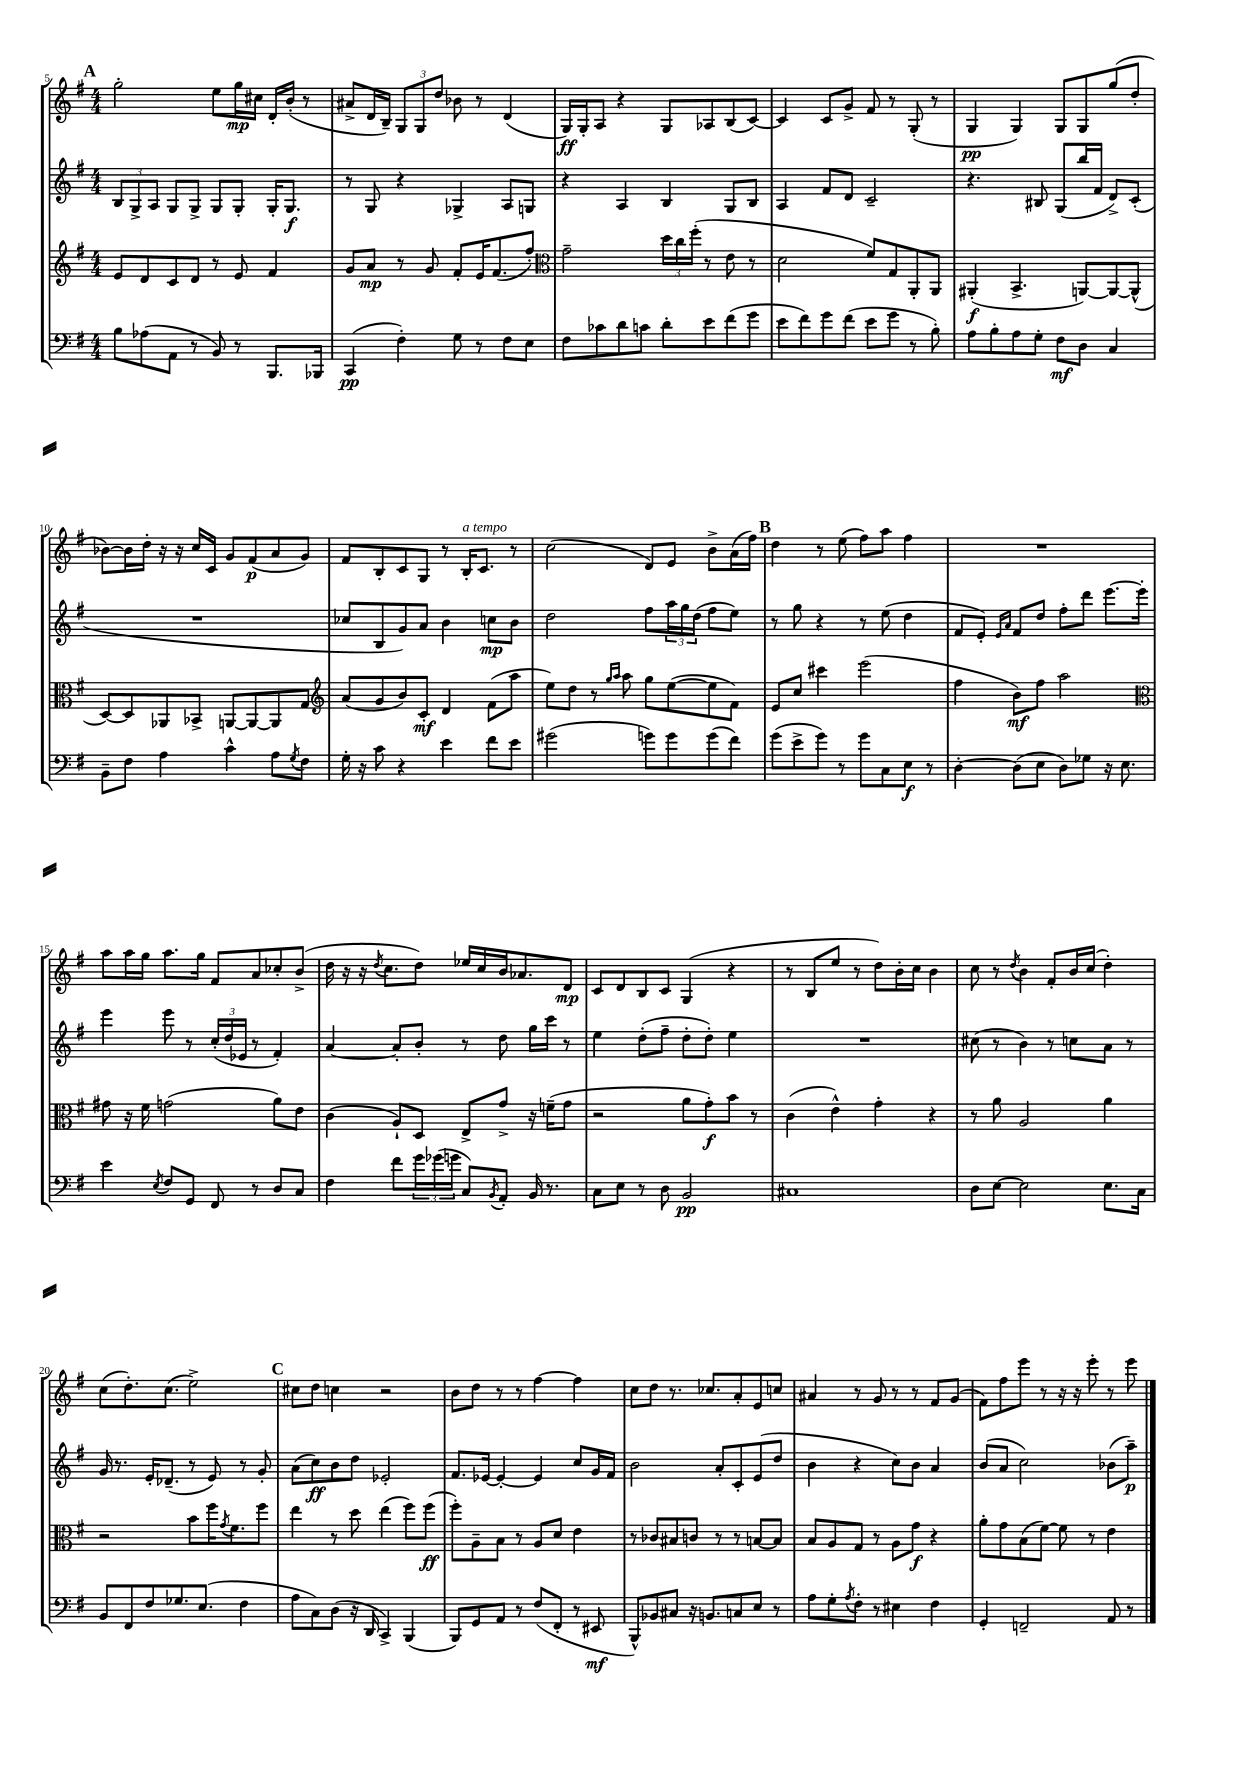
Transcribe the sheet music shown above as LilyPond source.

<<
\new StaffGroup <<
\new Staff = "s0" {
    \clef treble \key g \major \numericTimeSignature \time 4/4
    \mark \markup { \bold "A" } g''2-. e''8 g''16\mp cis''16 d'16-. b'16-.( r8 |
    ais'8-> d'16 b16--) \tuplet 3/2 { g8 g8 d''8 } bes'8 r8 d'4( |
    g16\ff) g16-. a8 r4 g8 aes8 b8( c'8~) |
    c'4 c'8 g'8-> fis'8 r8 g8-.( r8 |
    g4\pp g4) g8 g8 g''8( d''8-. |
    bes'8~) bes'16 d''16-. r16 r16 c''16 c'16 g'8 fis'8\p( a'8 g'8) |
    fis'8 b8-. c'8 g8 r8 b16-.^\markup { \italic "a tempo" } c'8. r8 |
    c''2( d'8) e'8 b'8-> a'16( fis''16) |
    \mark \markup { \bold "B" } d''4 r8 e''8( fis''8) a''8 fis''4 |
    R1 |
    a''8 a''16 g''16 a''8. g''16 fis'8 a'8 ces''8-. b'8->( |
    d''16 r16 r16 \acciaccatura { d''8 } c''8. d''8) ees''16 c''16 b'16 aes'8. d'8\mp |
    c'8 d'8 b8 c'8 g4( r4 |
    r8 b8 e''8 r8 d''8) b'16-. c''16 b'4 |
    c''8 r8 \acciaccatura { d''8 } b'4 fis'8-. b'16 c''16( d''4-.) |
    c''8( d''8.-.) c''8.( e''2->) |
    \mark \markup { \bold "C" } cis''8 d''8 c''4 r2 |
    b'8 d''8 r8 r8 fis''4~ fis''4 |
    c''8 d''8 r8. ces''8. a'8-. e'8 c''8 |
    ais'4 r8 g'8 r8 r8 fis'8 g'8( |
    fis'8) fis''8 e'''8 r8 r16 r16 e'''8-. r8 e'''8 \bar "|." |
}
\new Staff = "s1" {
    \clef treble \key g \major \numericTimeSignature \time 4/4
    \mark \markup { \bold "A" } \tuplet 3/2 { b8 g8-> a8 } g8 g8-> g8 g8-. g16-. g8.\f |
    r8 g8 r4 ges4-> a8 g8 |
    r4 a4 b4 g8 b8 |
    a4 fis'8 d'8 c'2-- |
    r4. bis8 g8( b''16 fis'16 d'8->) c'8-.( |
    R1 |
    ces''8 b8 g'8) a'8 b'4 c''8\mp b'8 |
    d''2 fis''8 \tuplet 3/2 { a''16 g''16 d''16( } fis''8 e''8) |
    \mark \markup { \bold "B" } r8 g''8 r4 r8 e''8( d''4 |
    fis'8 e'8-.) \grace { e'16 a'16 } fis'8 d''8 fis''8-. d'''8 e'''8.~ e'''16-. |
    e'''4 e'''8 r8 \tuplet 3/2 { c''16-.( d''16 ees'16 } r8 fis'4-.) |
    a'4~ a'8-. b'8-. r8 d''8 g''16 c'''16 r8 |
    e''4 d''8-.( fis''8-- d''8-. d''8-.) e''4 |
    R1 |
    cis''8( r8 b'4) r8 c''8 a'8 r8 |
    g'16 r8. e'16-. des'8.--( r8 e'8) r8 g'8-. |
    \mark \markup { \bold "C" } a'8( c''8\ff) b'8 d''8 ees'2-. |
    fis'8. ees'16~ ees'4~-. ees'4 c''8 g'16 fis'16 |
    b'2 a'8-. c'8-. e'8( d''8 |
    b'4 r4 c''8) b'8 a'4 |
    b'8( a'8 c''2) bes'8( a''8--\p) \bar "|." |
}
\new Staff = "s2" {
    \clef treble \key g \major \numericTimeSignature \time 4/4
    \mark \markup { \bold "A" } e'8 d'8 c'8 d'8 r8 e'8 fis'4 |
    g'8 a'8\mp r8 g'8 fis'8-. e'16 fis'8.( fis''8-.) |
    \clef alto g'2-- \tuplet 3/2 { d''16 c''16 fis''16-.( } r8 e'8 r8 |
    d'2 fis'8) g8 a,8-. a,8 |
    ais,4-.\f( b,4.-> a,8~) a,8~ a,8-^( |
    d8~) d8 aes,8 bes,8-> a,8~ a,8~ a,8 g8 |
    \clef treble a'8( g'8 b'8) c'8-.\mf d'4 fis'8( a''8 |
    e''8) d''8 r8 \grace { g''16 a''16 } a''8 g''8 e''8~( e''8 fis'8) |
    \mark \markup { \bold "B" } e'8 c''8 cis'''4 e'''2( |
    fis''4 b'8\mf) fis''8 a''2 |
    \clef alto gis'8 r16 fis'16 g'2( a'8) e'8 |
    c'4( a8-!) d8 e8-> g'8-> r16 f'16--( g'8 |
    r2 a'8 g'8-.\f) b'8 r8 |
    c'4( e'4-^) g'4-. r4 |
    r8 a'8 a2 a'4 |
    r2 b'8 fis''16 \acciaccatura { g'8 } fis'8. fis''8 |
    \mark \markup { \bold "C" } e''4 r8 d''8 e''4( fis''8) fis''8\ff( |
    fis''8-.) a8-- b8 r8 a8 d'8 e'4 |
    r8 ces'8 bis8 c'8 r8 r8 b8~ b8 |
    b8 a8 g8 r8 a8 g'8\f r4 |
    a'8-. g'8 b8( fis'8~) fis'8 r8 e'4 \bar "|." |
}
\new Staff = "s3" {
    \clef bass \key g \major \numericTimeSignature \time 4/4
    \mark \markup { \bold "A" } b8 aes8( a,8 r8 b,8) r8 b,,8. bes,,16 |
    c,4\pp( fis4-.) g8 r8 fis8 e8 |
    fis8 ces'8 d'8 c'8 d'8-. e'8 fis'8( g'8 |
    e'8 fis'8) g'8 fis'8( e'8 g'8 r8 b8-.) |
    a8 b8-. a8 g8-. fis8\mf d8 c4 |
    b,8-- fis8 a4 c'4-^ a8 \acciaccatura { g8 } fis8 |
    g16-. r16 c'8 r4 e'4 fis'8 e'8 |
    gis'2( g'8) g'8 g'8( fis'8) |
    \mark \markup { \bold "B" } g'8( e'8-> g'8) r8 g'8 c8 e8\f r8 |
    d4~-. d8( e8 d8) ges8 r16 e8. |
    e'4 \acciaccatura { e8 } fis8 g,8 fis,8 r8 d8 c8 |
    fis4 fis'8 \tuplet 3/2 { g'16 ges'16( g'16 } c8) \acciaccatura { b,8 } a,8-. b,16 r8. |
    c8 e8 r8 d8 b,2\pp |
    cis1 |
    d8 e8~ e2 e8. c16 |
    b,8 fis,8 fis8 ges8. e8.( fis4 |
    \mark \markup { \bold "C" } a8 c8) d8( r16 d,16 c,4->) b,,4( |
    b,,8) g,8 a,8 r8 fis8( fis,8-. r8 eis,8\mf |
    b,,8-^) bes,8 cis8 r16 b,8. c8 e8 r8 |
    a8 g8-. \acciaccatura { a8 } fis8-. r8 eis4 fis4 |
    g,4-. f,2-- a,8 r8 \bar "|." |
}
>>
>>
\layout { \context { \Score currentBarNumber = #5 } }
